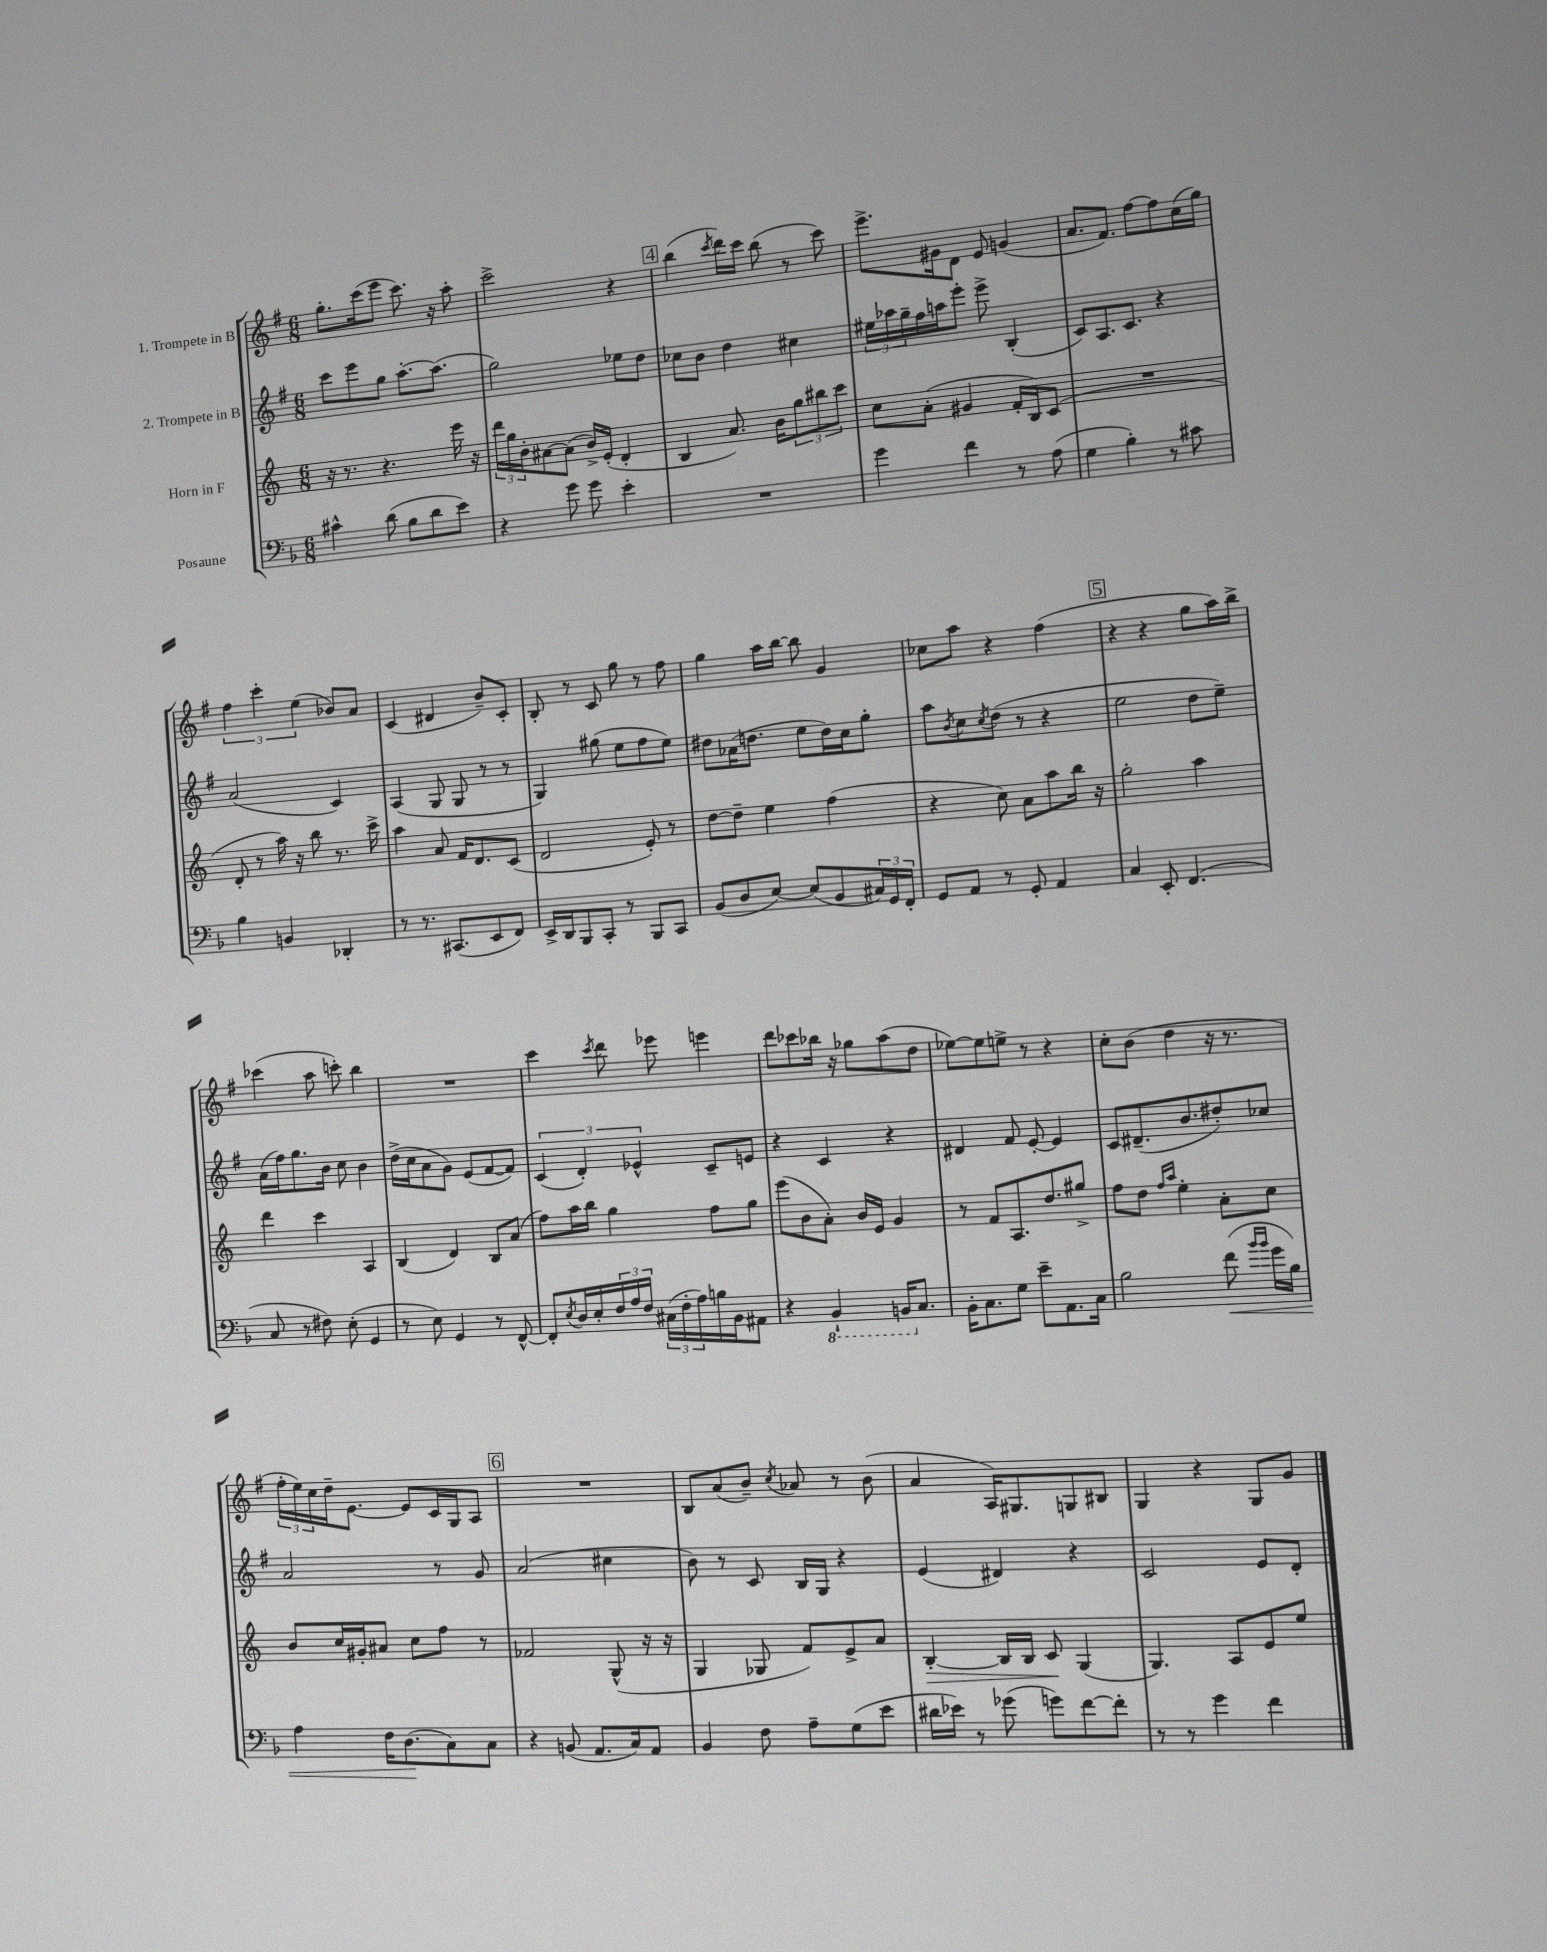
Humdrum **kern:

**kern	**kern	**kern	**kern
*staff4	*staff3	*staff2	*staff1
*clefF4	*clefG2	*clefG2	*clefG2
*k[b-]	*k[]	*k[f#]	*k[f#]
*M6/8	*M6/8	*M6/8	*M6/8
4c#^^	16r	8ccc	8.gg'
.	8.r	.	.
.	.	8eee	.
.	.	.	(16ccc
(8d	4.r	8gg	8eee
8B-	.	[8.aa'	8.ccc)
8d	.	.	.
.	.	(8.aa]	16r
8e)	16eee	.	8aa'
.	16r	.	.
=	=	=	=
4r	24ddd	2gg)	2ccc^
.	24gg	.	.
.	24b'	.	.
.	[8a#	.	.
8g	(8a#]	.	.
8g	16b^)	.	.
.	(16e'	.	.
4e'	4d'	8ee-	4r
.	.	8dd	.
=	=	=	=
2.r	4B	8cc-	(4bb
.	.	8b	.
.	.	.	8qccc
.	8.a)	4dd	16ddd)
.	.	.	16ccc
.	.	.	(8bb
.	16b	.	.
.	12gg	4cc#	8r
.	12bb#	.	.
.	.	.	8ccc)
.	12ccc	.	.
=	=	=	=
4g	8cc	24ee#	8.eee^
.	.	24aa-	.
.	.	24gg~	.
.	(8a'	16ff#	.
.	.	16aa	16g#
4f	4g#	8eee'	8d
.	.	8eee^	8e
8r	16f'	(4B'	(4g
.	16B)	.	.
(8A	(8c	.	.
=	=	=	=
4G	2.r	8c)	8.a
.	.	8.A	.
.	.	.	8.f#)
4B-')	.	.	.
.	.	8.c	.
.	.	.	[8ff#
8r	.	4r	8ff#]
8c#	.	.	(16cc
.	.	.	16gg)
=	=	=	=
4B-	8d'	(2a	6ff#
.	8r	.	.
.	.	.	6ccc'
4BB	16aa)	.	.
.	16r	.	.
.	.	.	(6ee
.	8bb	.	.
4DD-'	8.r	4c)	8b-)
.	.	.	8a
.	16ccc^	.	.
=	=	=	=
8r	4aa	(4A	(4c
8.r	.	.	.
.	8a	8G	4d#
(8.CC#	.	.	.
.	16f	8G	.
.	8.d	.	.
8EE	.	8r	8b~)
8FF)	(8c	8r	8c'
=	=	=	=
16EE^	2d	4G)	8B'
16DD	.	.	.
8BBB-	.	.	8r
8CC'	.	(8gg#	8c
8r	.	8ee	8gg
8BBB-	8e')	8ff#	8r
8CC	8r	8ee)	8ff#
=	=	=	=
(8BB-	[8dd	8dd#	4gg
8D	8dd~]	(16a-	.
.	.	8.dd	.
[8E)	4ee	.	16aa
.	.	.	[16bb
(8E]	.	8ee	8bb]
8BB-	(4ff	16dd)	4g
.	.	16cc	.
24C#)	.	8gg'	.
24GG	.	.	.
24FF'	.	.	.
=	=	=	=
8GG	4r	8aa	8cc-
.	.	8qb	.
8AA	.	8cc	8aa
.	.	8qcc	.
8r	8cc)	(8dd	4r
8GG'	8a	8r	.
4AA	8aa	4r	(4ff#
.	16bb	.	.
.	16r	.	.
=	=	=	=
4C	2gg'	2ee	4r
8EE'	.	.	4r
(4.FF	.	.	.
.	4aa	8dd	8gg
.	.	8ee~)	16aa)
.	.	.	16bb^
=	=	=	=
8C	4ddd	(16a	(4ccc-
.	.	16ff#)	.
8r	.	8.gg	.
8F#)	4ccc	.	8aa
.	.	16b	.
(8E'	.	8cc	8ccc')
4GG	4A	4b	4bb
=	=	=	=
8r	(4B	(16dd^	2.r
.	.	16cc	.
8E)	.	8a	.
4GG	4d)	8g)	.
.	.	(8e	.
8r	8B	[8f#	.
[8FF^^	(8a	8f#])	.
=	=	=	=
8FF']	8ff)	(6c	4ccc
8qE	.	.	.
16D	16aa	.	.
.	.	6d')	.
16E'	16bb	.	.
.	.	.	8qccc
24F	4gg	.	8ddd
24A	.	.	.
24F	.	6e-^^	.
(24C#	.	.	8eee-
24F'	.	.	.
24A)	.	.	.
16B	8ff	8c~	4eee
16BB-	.	.	.
8AA#	8gg	8e	.
=	=	=	=
4r	(8eee	4r	8ddd
.	8b	.	8ccc-
4BBB-`	8a')	4c	16bb-
.	.	.	16r
.	16b	.	8gg-
.	16e	.	.
16BBB	4g	4r	(8aa
8.C	.	.	.
.	.	.	8dd
=	=	=	=
16BB-'	8r	4d#	[8ee-)
8.C	.	.	.
.	8f	.	8ee-]
8G	8.A	8f#	8ee^
8e~	.	[8e'	8r
.	8.dd	.	.
8.AA	.	4e]	4r
.	8gg#^	.	.
16C	.	.	.
=	=	=	=
2B-	8ff	8c	8cc'
.	8dd	(8.d#~	(8b
.	16qqff	.	.
.	16qqaa	.	.
.	4ee'	.	4dd
.	.	8.b	.
(8f	8a'	8dd#')	16r
.	.	.	8.r
16qqb-	.	.	.
16qqb-	.	.	.
16g	8cc	8cc-	.
16B-)	.	.	.
=	=	=	=
4A	8b	2a	24ff#'
.	.	.	24ee)
.	.	.	24cc
.	16cc	.	16dd~
.	16g#'	.	[8.e
16F	8a#	.	.
(8.D	.	.	.
.	8cc	.	8e]
8C)	8ff	8r	16c
.	.	.	16G
8C	8r	8g	8A
=	=	=	=
4r	2f-	(2a	2.r
(8BB	.	.	.
8.AA	.	.	.
.	(8G^^	4cc#	.
16C)	.	.	.
8AA	16r	.	.
.	16r	.	.
=	=	=	=
4BB-	4G	8b)	8B
.	.	8r	(8a
8F	8G-	8c	8b~)
.	.	.	8qcc
8A~	8f)	16B	8a-
.	.	16G	.
(8G	8e^	4r	8r
8e	8a	.	(8b
=	=	=	=
16d#	[4B'	(4e	4a
16e-)	.	.	.
8r	.	.	.
(8g-	16B]	4d#)	16A)
.	16B	.	8.G#
8g)	8c	.	.
[8f	(4G	4r	8G
8f']	.	.	8B#
=	=	=	=
8r	4.G)	2c	4G
8r	.	.	.
4g	.	.	4r
.	8A	.	.
4f	8e	8e	8G
.	8ee	8d'	8g
==	==	==	==
*-	*-	*-	*-
